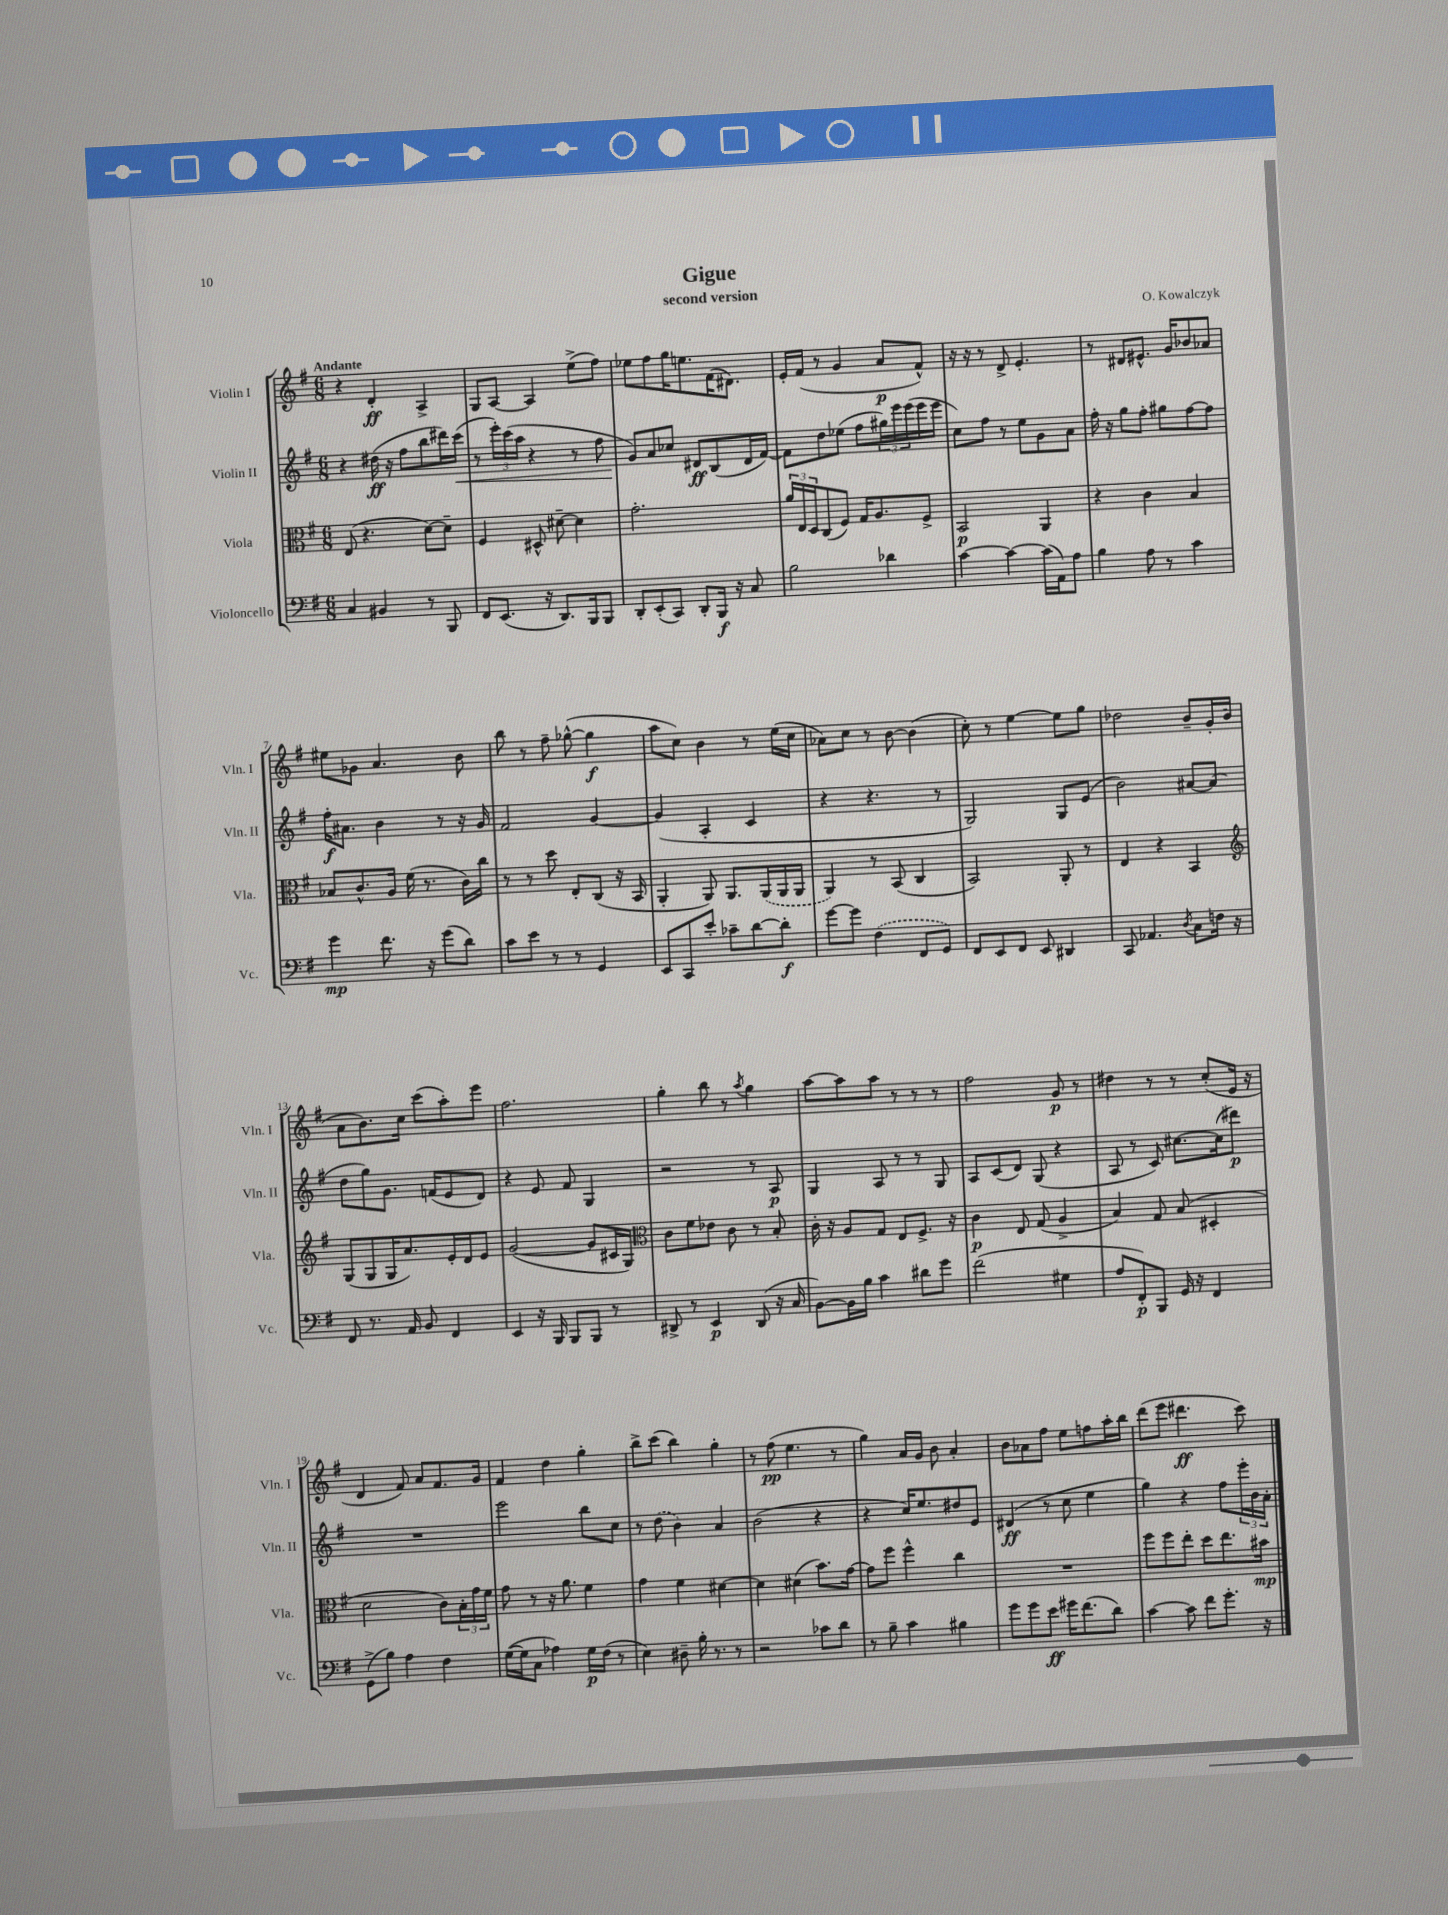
\header { title = "Gigue" composer = "O. Kowalczyk" subtitle = "second version" }
<<
\new StaffGroup <<
\new Staff = "s0" \with { instrumentName = "Violin I" shortInstrumentName = "Vln. I" } {
    \clef treble \key g \major \numericTimeSignature \time 6/8 \tempo "Andante"
    r4 d'4-.\ff a4-> |
    g8 a8~ a4 e''8->( fis''8) |
    ees''8 fis''8 g''16 e''8. fis'16( dis'8.) |
    e'16-. fis'16( r8 g'4 a'8\p fis'8-^) |
    r16 r16 r8 d'8-> e'4.-. |
    r8 dis'8 eis'8.-^ g'16 bes'8 aes'8 |
    eis''8 ges'8 a'4. b'8 |
    b''8 r8 fis''8-- ges''8~-^( ges''4\f |
    a''8 c''8) b'4 r8 e''16( c''16 |
    aes'8) c''8 r8 b'8~ b'4( |
    c''8-.) r8 e''4~ e''8 g''8 |
    des''2 b'8-- g'16-. b'16( |
    a'8 b'8.) c''16 c'''8( a''8-.) e'''8 |
    fis''2. |
    g''4-. b''8 r8 \acciaccatura { a''8 } g''4 |
    a''8~ a''8 a''8 r8 r8 r8 |
    fis''2 g'8\p r8 |
    dis''4 r8 r8 c''8-.( e'16 r16 |
    d'4 fis'8) a'8 fis'8. g'16 |
    fis'4 d''4 g''4-. |
    b''8-> c'''8( b''4) g''4-. |
    r8 fis''8\pp( e''4. r8 |
    g''4) a'16 g'16 b'8 a'4-. |
    b'8 aes'8 fis''8 e''8 f''8 a''16-. b''16 |
    d'''8( e'''8 dis'''4.\ff c'''8) \bar "|." |
}
\new Staff = "s1" \with { instrumentName = "Violin II" shortInstrumentName = "Vln. II" } {
    \clef treble \key g \major \numericTimeSignature \time 6/8
    r4 dis''16\ff( r16 fis''8 b''8 dis'''16) c'''16\<( |
    r8 \tuplet 3/2 { e'''16-.) c'''16( a''16 } r4 r8 fis''8 |
    g'8\!) a'8 ces''8 dis'8\ff b8( dis'16 fis'16~) |
    fis'8 d''8 ees''8( fis''8 \tuplet 3/2 { gis''16) e'''16 e'''16( } e'''16 e'''16 |
    c''8) fis''8 r8 e''8 g'8 a'8 |
    fis''16-. r16 g''8 fis''8-. gis''8 fis''8~ fis''8 |
    fis''16-.\f ais'8. b'4 r8 r16 g'16 |
    fis'2 g'4~ |
    g'4( a4-. c'4 |
    r4 r4. r8 |
    g2) g8 e'8( |
    b'2) ais'8~ ais'8( |
    d''8 g''8) g'8. f'16( e'8 d'8) |
    r4 e'8 fis'8 g4 |
    r2 r8 a8\p |
    g4 a8 r8 r8 g8 |
    a8 c'8( d'8) g8( r4 |
    a8 r8 c'8) cis''8.~ cis''16( dis'''8\p) |
    R2. |
    e'''2 b''8 c''8 |
    r8 \once \slurDashed d''8( b'4) a'4 |
    b'2( r4 |
    r4 c''16) e''8. dis''8 e'8 |
    dis'4\ff( r8 c''8 e''4 |
    g''4) r4 fis''8 \tuplet 3/2 { e'''16-. b'16 a'16-. } \bar "|." |
}
\new Staff = "s2" \with { instrumentName = "Viola" shortInstrumentName = "Vla." } {
    \clef alto \key g \major \numericTimeSignature \time 6/8
    e8( r4. d'8~) d'8-- |
    fis4 dis8-^ dis'8~-- dis'4 |
    g'2.-. |
    \tuplet 3/2 { a'16 e16 d16 } c8( fis8) g16 a8. fis8-> |
    b,2\p a,4 |
    r4 c'4 b4 |
    bes8 c'8.-^ a16 fis'16( r8. c'16) c''16 |
    r8 r8 d''8 e8-. c8( r16 b,16 |
    a,4-. a,8) a,8. \once \slurDashed a,16( a,16 a,16 |
    a,4) r8 b,8( c4 |
    b,2) a,8-. r8 |
    e4 r4 b,4 |
    \clef treble g8( g8 g16 a'8.) e'16-. d'16 e'8 |
    g'2~( g'8 cis'16 g16) |
    \clef alto c'8 fis'8 ees'8 c'8 r8 b8-. |
    c'16-. r16 a8 g8 e8 fis8.-> r16 |
    c'4\p e8 g8( a4-> |
    b4) g8 b8( dis4-. |
    d'2 c'8) \tuplet 3/2 { b16-. g'16 fis'16 } |
    g'8 r8 r16 a'8. fis'4 |
    g'4 fis'4 dis'4~ |
    dis'4 dis'4( b'8.) g'16~ |
    g'8 fis''8 fis''4-^ c''4 |
    R2. |
    fis''8 fis''8 e''8-. d''8 e''8. bis'16\mp \bar "|." |
}
\new Staff = "s3" \with { instrumentName = "Violoncello" shortInstrumentName = "Vc." } {
    \clef bass \key g \major \numericTimeSignature \time 6/8
    c4 bis,4 r8 b,,8 |
    fis,8 e,8.( r16 d,8.) b,,16 b,,8 |
    d,8-. e,8-.( c,8) d,8-. b,,16\f r16 c8 |
    b2 des'4 |
    c'4~ c'4~ c'16( a,16) a8 |
    b4 a8 r8 c'4 |
    g'4\mp fis'8. r16 g'8( d'8) |
    c'8 e'8 r8 r8 g,4 |
    e,8 c,8 e'8-. ces'8-- d'8~ d'8-.\f |
    g'8~ g'8 \once \slurDashed fis4( fis,8 g,8) |
    fis,8 e,8 fis,8 e,8 dis,4 |
    c,8 aes,4. \acciaccatura { d8 } c8 f16 r16 |
    fis,8 r8. a,16 b,8 fis,4 |
    e,4 r16 b,,16 b,,8 b,,8 r8 |
    dis,8-> r8 e,4\p dis,8( r16 c16 |
    b,8~) b,16 b16 c'4 dis'8 g'8 |
    fis'2( gis4 |
    a8 fis,8-.\p) b,,8 g,16 r16 fis,4 |
    g,8->( b8) a4 fis4 |
    g16~( g16 c8 aes4) g16\p fis16( r8 |
    e4) dis8-- b16-. r8. r8 |
    r2 ces'8 d'8 |
    r8 b8-- c'4 bis4 |
    g'8 g'8 e'8\ff gis'16 fis'8.( d'8) |
    c'4~ c'8 fis'8 g'8.-. r16 \bar "|." |
}
>>
>>
